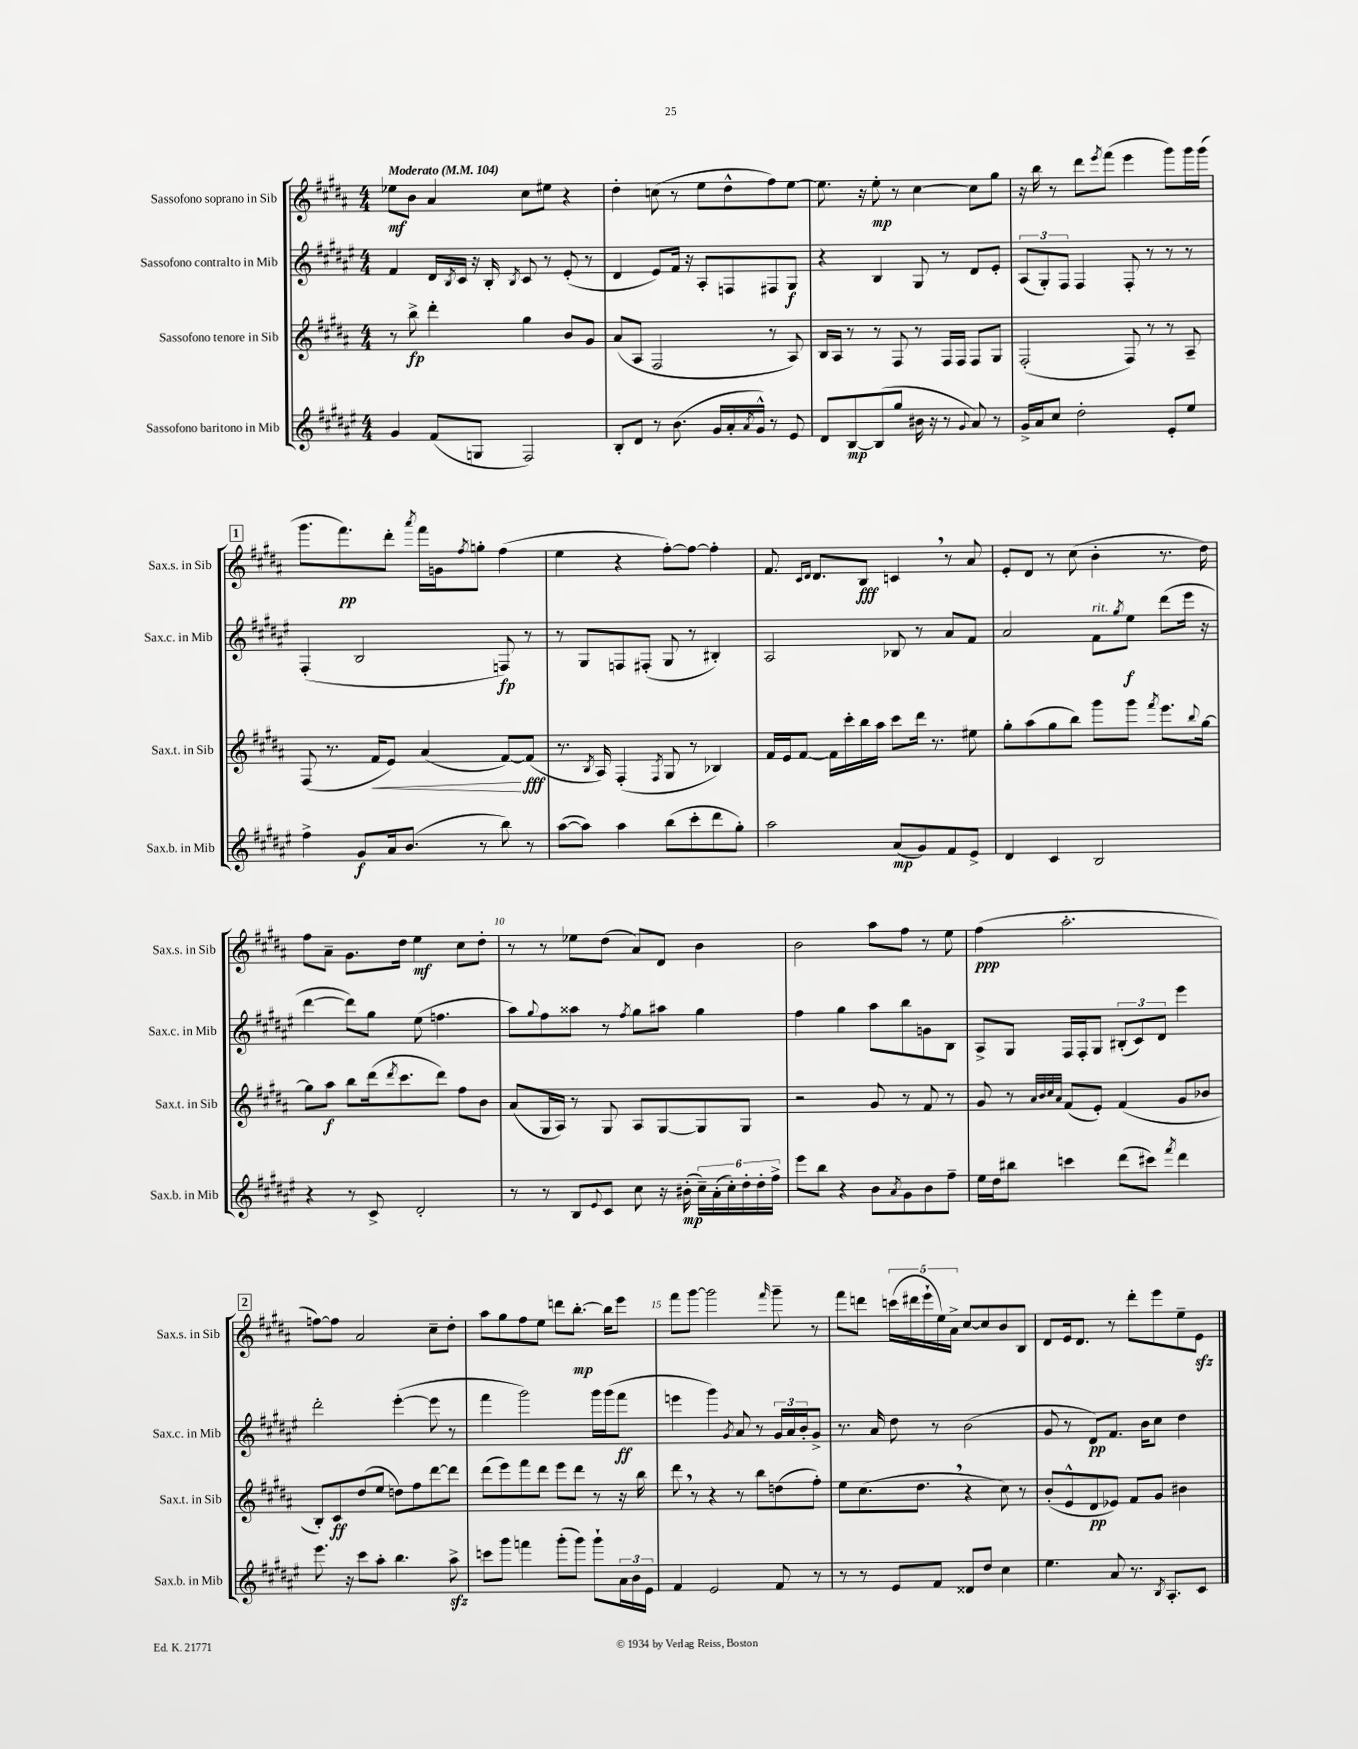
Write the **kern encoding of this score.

**kern	**kern	**kern	**kern
*staff4	*staff3	*staff2	*staff1
*clefG2	*clefG2	*clefG2	*clefG2
*k[f#c#g#d#a#e#]	*k[f#c#g#d#a#]	*k[f#c#g#d#a#e#]	*k[f#c#g#d#a#]
*M4/4	*M4/4	*M4/4	*M4/4
*MM104	*MM104	*MM104	*MM104
4g#/	8r	4f#/	8ee-\L
.	8bb^\	.	8b\J
(8f#/L	4ddd#'\	16d#/LL	4a#/
.	.	8qB/	.
.	.	16c#/JJ	.
8G/J	.	16r	.
.	.	16B'/	.
.	.	8qB/	.
2F#/)	4gg#\	8c#/	8cc#\L
.	.	8r	8ee#\J
.	8b/L	(8e#'/	4r
.	8g#/J	8r	.
=	=	=	=
8B'/L	(8a#/L	4d#/	4dd#'\
8d#/J	8A#/J	.	.
8r	2F#/	8e#/L)	(8cc\
(8.b\	.	16f#/Jk	8r
.	.	16r	.
.	.	8A#'/L	8ee\L
16g#/LL	.	.	.
16a#'/	.	8F/	8dd#^^\
8qa#/	.	.	.
16g#^^/JJ)	.	.	.
8r	8r	8F#/	8ff#\)
8e#/	8A#/)	8G#/J	[8ee\J
=	=	=	=
8d#/L	16B/LL	4r	8.ee\]
.	16A#/JJ	.	.
[8B/	8r	.	.
.	.	.	16r
(8B/]	8r	4B/	8ee'\
8gg#/J	8F#/	.	8r
16b#\	8r	8G#/	[4cc#\
16r	.	.	.
8r	16F#/LL	8r	.
.	16F#/JJ	.	.
8qqg#/	.	.	.
8a#/)	8F#/L	8d#/L	8cc#\]L
8r	8G#/J	8e#'/J	8gg#\J
=	=	=	=
16g#^/LL	(2F#'/	(12A#/L	16r
16a#/J	.	.	16bb\
.	.	12G#'/)	.
8cc#/J	.	.	8r
.	.	12F#/J	.
2dd#'\	.	4F#/	8ddd#\L
.	.	.	8qeee/
.	.	.	(8fff#\J
.	8F#/)	8F#'/	4eee\
.	8r	8r	.
8e#'/L	8r	8r	8ggg#\L)
8ee#/J	8A#~/	8r	16ggg#\L
.	.	.	(16ggg#\JJ
=	=	=	=
4ff#^\	(8F#/	(4F#'/	8.ggg#\L
.	8.r	.	.
.	.	.	8.fff#\)
8g#/L	.	2B/	.
.	16f#/LK	.	.
16a#/k	8e/J)	.	8ddd#'\J
(8.b/J	.	.	.
.	.	.	8qaaa#/
.	(4a#/	.	16fff#\LL
.	.	.	16g\J
.	.	.	8qff#/
8r	.	.	8gg'\J
8bb\)	[8f#/L)	8F/)	(4ff#\
8r	(8f#/]J	8r	.
=	=	=	=
([8aa#\L	8.r	8r	4ee\
8aa#\]J)	.	8G#/L	.
.	8qB/	.	.
.	16A#/)	.	.
4aa#\	(4F#'/	8F/	4r
.	.	(8F#'/J	.
.	8qF#/	.	.
(8bb\L	8G#/	8G#/	[8ff#'\L)
8ccc#'\	8r	8r	8ff#\_J
8ddd#\	4B-/)	4B#'/)	4ff#'\]
8gg#'\J)	.	.	.
=	=	=	=
2aa#\	16f#/LL	2A#/	8.f#/
.	16e/J	.	.
.	[8f#/J	.	.
.	.	.	16qqc#/LL
.	.	.	16qqd#/JJ
.	.	.	8.d#/L
.	16f#\]LL	.	.
.	16ccc#'\	.	.
.	16bb\	.	8B/J
.	16aa#\JJ	.	.
(8a#/L	8ccc#\L	8B-/	4c/
8g#/)	16ddd#\Jk	8r	.
.	8.r	.	.
8f#/	.	8a#/L	8r
8e#^/J	8ee#\	8f#/J	8a#/
=	=	=	=
4d#/	8gg#'\L	2a#/	8e'/L
.	(8aa#\	.	8d#/J
4c#/	8gg#\	.	8r
.	8bb\J)	.	(8cc#\
2B/	8ggg#\L	8f#\L	4b'\
.	.	8qgg#/	.
.	8ggg#\J	8ee#\J	.
.	8qfff#/	.	.
.	8.eee\L	(8ddd#\L	8.r
.	.	16eee#\Jk	.
.	8qqbb/	.	.
.	[16gg#\Jk	16r	16dd#\)
=	=	=	=
4r	8gg#\]L	[4ddd#\	8ff#\L
.	8aa#\J	.	8a#~\J
8r	8bb\L	8ddd#\]L)	8.g#\L
8c#^/	(16ddd#\k	8gg#\J	.
.	8qddd#/	.	.
.	8.ccc#\	.	16dd#\Jk
2d#'/	.	(8ee#\	4ee\
.	8ddd#\J)	4.ff\	.
.	8ff#\L	.	8cc#\L
.	8b\J	.	8dd#'\J
=	=	=	=
8r	(8a#/L	8aa#\L)	8r
.	.	8qqgg#/	.
8r	16G#/L	8ff#\	8r
.	16A#/JJ)	.	.
8B/L	8r	8aa##\J	8ee-\L
8qqe#/	.	.	.
8c#/J	8G#/	8r	(8dd#\J
.	.	8qff#/	.
8cc#\	8A#/L	8gg#\L	8a#/L)
16r	[8G#/	8aa#\J	8d#/J
(16b#'\	.	.	.
24cc#~\LL)	8G#/]	4gg#\	4b\
(24a#'\	.	.	.
24cc#'\)	.	.	.
24dd#'\	8G#/J	.	.
24dd#'\	.	.	.
24ff#^\JJ	.	.	.
=	=	=	=
8eee#\L	2r	4ff#\	2b\
8bb\J	.	.	.
4r	.	4gg#\	.
8b\L	8g#/	8aa#\L	8aa#\L
8qa#/	.	.	.
8g#\	8r	8bb\	8ff#\J
8b\	8f#/	8g\	8r
8ff#~\J	8r	8B\J	8ee\
=	=	=	=
16ee#\LL	8g#/	8A#^/L	(4ff#\
16dd#\J	.	.	.
8bb#\J	8r	8G#/J	.
.	32qqa#/LLL	.	.
.	32qqb/	.	.
.	32qqcc#/	.	.
.	32qqa#/JJJ	.	.
4ccc\	(8f#/L	16F#/LL	2.aa#'\
.	.	16F#'/J	.
.	8e'/J)	8G#/J	.
(8ddd#\L	(4f#/	(12B#'/L	.
.	.	12c#/)	.
8ccc#\J)	.	.	.
.	.	12d#/J	.
8qfff#/	.	.	.
4ddd#\	8g#/L	4eee#\	.
.	8b-/J	.	.
=	=	=	=
8.eee#\	8B'/L)	2ddd#'\	[8ff\L)
.	8c#/	.	8ff\]J
16r	.	.	.
8ccc#\L	(8dd#/	.	2a#/
8aa#'\J	8ee/J	.	.
4.bb\	8dd\L)	([4eee#'\	.
.	8ff#\	.	.
.	[8ddd#\	8eee#\]	8cc#~\L
8aa#^\	8ddd#\]J	8r	8dd#'\J
=	=	=	=
8ccc\L	(8ddd#\L	4fff#\	8aa#\L
8ggg#\J	8eee\)	.	8gg#\
4fff\	8fff#\	2ggg#\)	8ff#\
.	8ddd#\J	.	8ee\J
(8ggg#'\L	8eee\L	.	8ddd\L
8ggg#\J)	8ddd#\J	.	[8.bb'\J
8ggg#`\L	8r	16ggg#\LL	.
.	.	(16ggg#\J	16bb\]LK
24a#\L	16r	8fff#\J	8eee\J
24b\	.	.	.
.	16bb\	.	.
24e#\JJ	.	.	.
=	=	=	=
4f#/	8ddd#\	4eee\	8fff#\L
.	8r	.	[8ggg#\J
2e#/	4r	4ggg#\)	2ggg#\]
.	.	8qg#/	.
.	8r	8a#/	.
.	8bb\L	8r	.
.	.	.	16qqfff#/
8f#/	(8dd\	24g#/LL	8ggg#~\
.	.	24a#/	.
.	.	24b'/J	.
8r	8ff#'\J)	8g#^/J	8r
=	=	=	=
8r	8ee\L	8.r	8fff#\L
8r	(8.cc#\	.	8ddd\J
.	.	16a#/	.
8e#/L	.	8dd#\	(20ccc\LL
.	.	.	20ddd#\
.	8.dd#\J	.	.
.	.	.	20eee`\
8f#/J	.	8r	.
.	.	.	20ee\)
.	.	.	20a#^\JJ
8d##/L	4r	(2b\	[8cc#/L
8dd#/J	.	.	8cc#/]
4cc#\	8cc#\)	.	8b/
.	8r	.	8B/J
=	=	=	=
4.ee#\	(8b'/L	8g#/	8d#/L
.	8e^^/	8r	16e/k
.	.	.	8.d#/J
.	8d#/	8d#/L)	.
8a#/	8e-/J)	8.f#/J	8r
8.r	8f#/L	.	8ddd#'\L
.	.	16b\LK	.
.	8g#/J	8cc#\J	8eee\
8qB/	.	.	.
8.A#'/L	.	.	.
.	4b#\	4dd#\	8ee~\
8c#/J	.	.	8e\J
==	==	==	==
*-	*-	*-	*-
